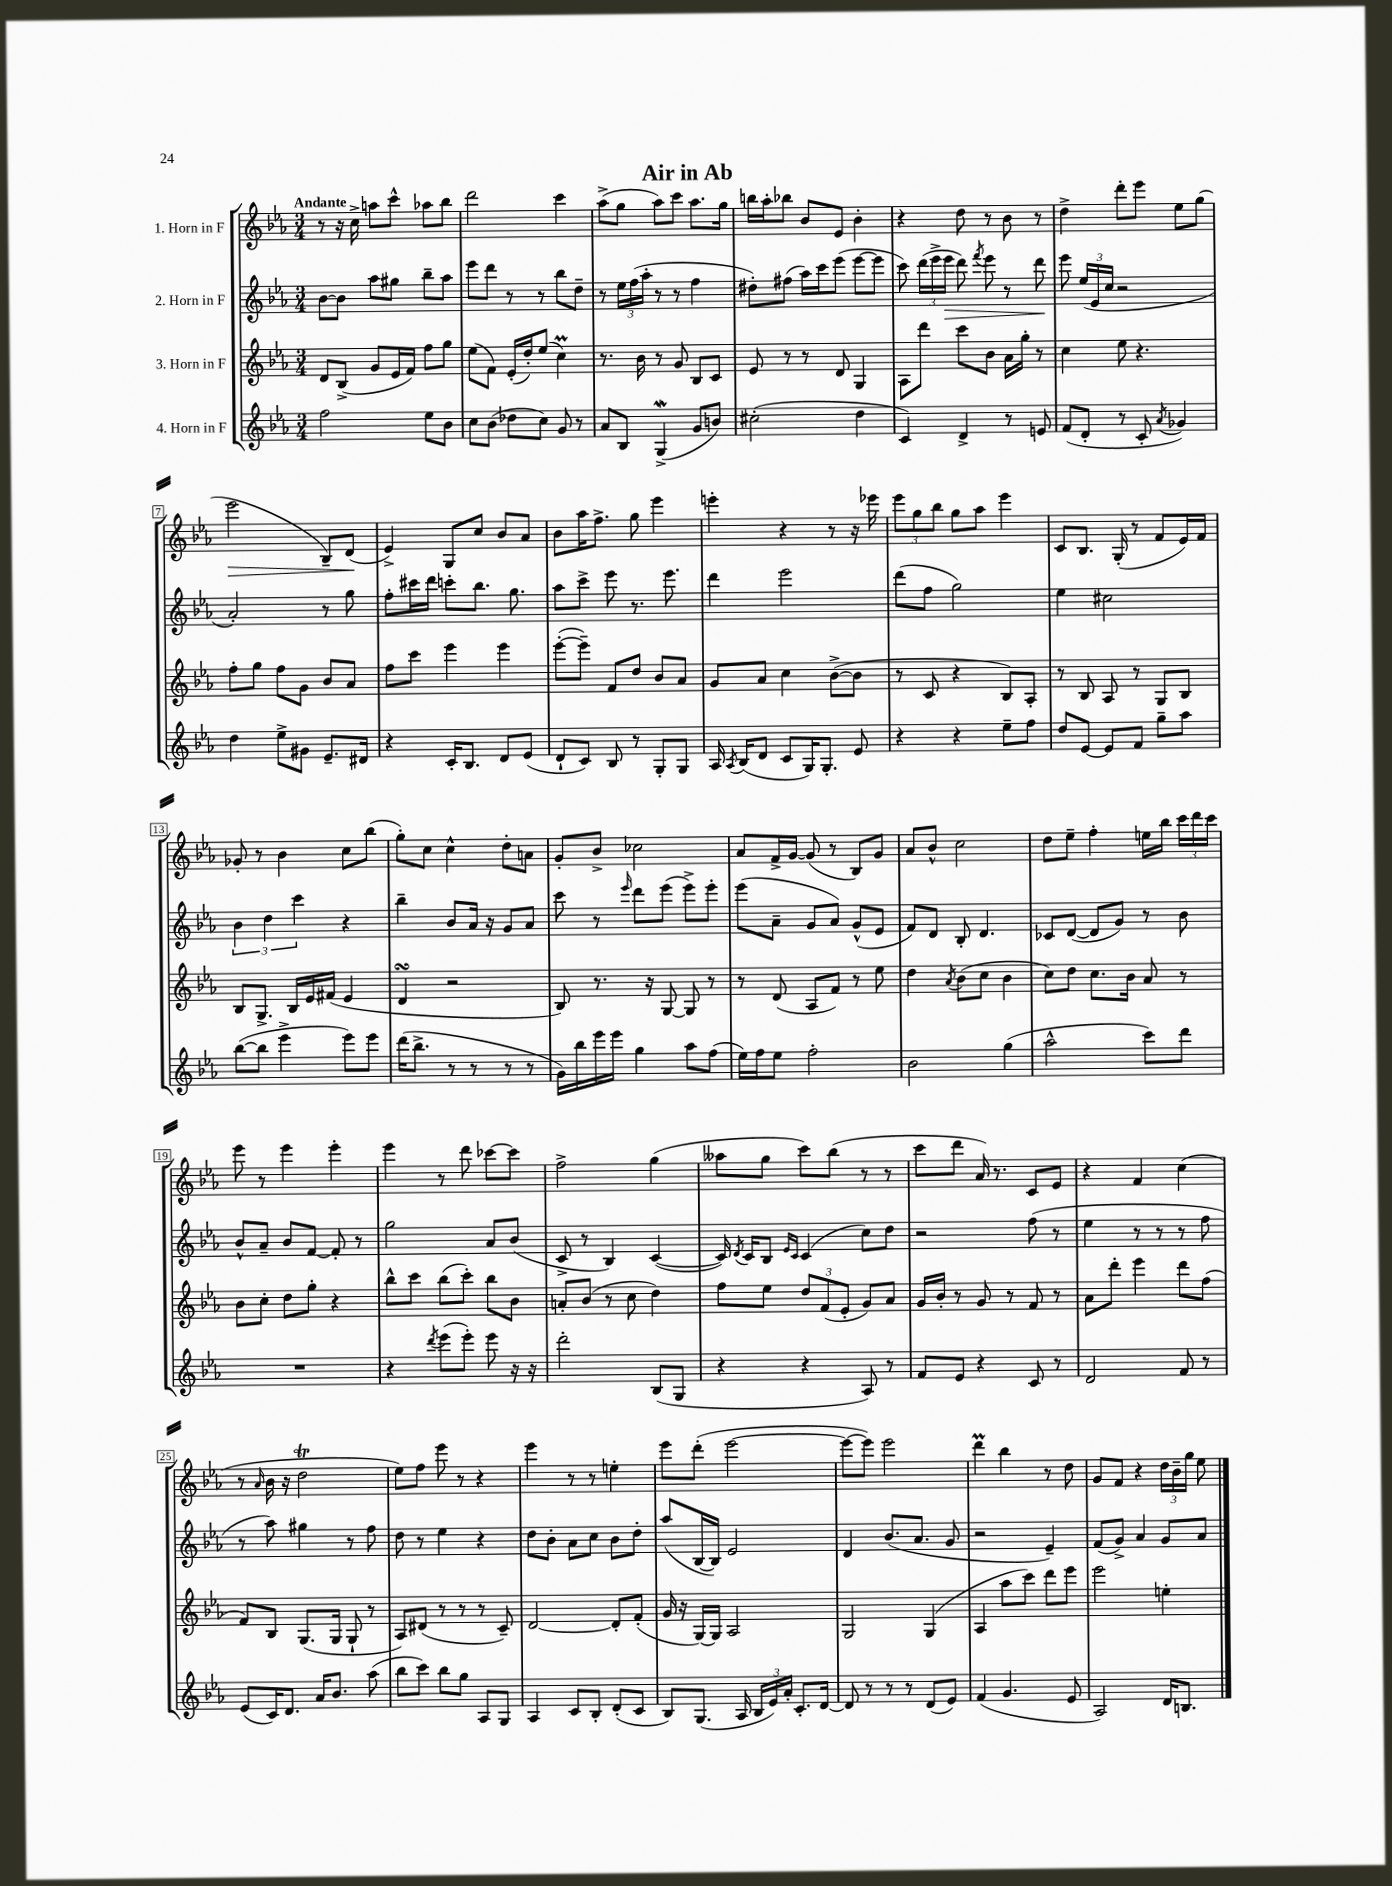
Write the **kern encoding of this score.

**kern	**kern	**kern	**dynam	**kern	**dynam
*part4	*part3	*part2	*part2	*part1	*part1
*staff4	*staff3	*staff2	*staff2	*staff1	*staff1
*I"4. Horn in F	*I"3. Horn in F	*I"2. Horn in F	*	*I"1. Horn in F	*
*clefG2	*clefG2	*clefG2	*	*clefG2	*
*k[b-e-a-]	*k[b-e-a-]	*k[b-e-a-]	*	*k[b-e-a-]	*
*M3/4	*M3/4	*M3/4	*	*M3/4	*
=1	=1	=1	=1	=1	=1
!	!	!	!	!LO:TX:a:B:t=Andante	!
2ff\	8d/L	[8b-\L	.	8r	.
.	(8B-^/J	8b-\J]	.	16r	.
.	.	.	.	16cc^\	.
.	8g/L	8aa-\L	.	8aan\L	.
.	16e-/L	8gg#X\J	.	8ccc^^\J	.
.	16f/JJ)	.	.	.	.
8ee-\L	8ff\L	8bb-~\L	.	8aa-X\L	.
8b-\J	8gg\J	8aa-\J	.	8bb-\J	.
=2	=2	=2	=2	=2	=2
8cc\L	(8ee-\L	8eee-\L	.	2ddd\	.
(8b-\J	8f\J)	8ddd\J	.	.	.
8dd-X\L	(16e-'/LL	8r	.	.	.
.	16dd'/J)	.	.	.	.
8cc\J)	(8ee-/J	8r	.	.	.
8g/	4ccM\)	8bb-\L	.	4ccc\	.
8r	.	8dd~\J	.	.	.
=3	=3	=3	=3	=3	=3
8a-/L	8.r	8r	.	(8aa-^\L	.
8B-/J	.	24ee-\LL	.	8gg\J	.
.	.	(24ff\	.	.	.
.	16b-\	.	.	.	.
.	.	24aa-'\JJ	.	.	.
(4GW^/	8r	8r	.	8aa-\L)	.
.	8g/	8r	.	8ccc\J	.
8g/L	8B-/L	4ff\	.	8.aa-\L	.
8bn/J)	8c/J	.	.	.	.
.	.	.	.	16gg\Jk	.
=4	=4	=4	=4	=4	=4
(2cc#X'\	8e-/	8dd#X'\L)	.	16bbn\LL	.
.	.	.	.	16aa-'\J	.
.	8r	(8ff#X\J	.	8bb-X\J	.
.	8r	16aa-\LL)	.	8b-/L	.
.	.	16ccc\J	.	.	.
.	8d/	(8eee-\J	.	8e-/J	.
4dd\	4G/	[8eee-\L	.	4b-'\	.
.	.	8eee-\J]	.	.	.
=5	=5	=5	=5	=5	=5
4c/)	8A-\L	8ccc\)	.	4r	.
.	8ddd\J	(24ddd\LL	.	.	.
.	.	24eee-^\	.	.	.
!	!	!	!LO:HP:b	!	!
.	.	24eee-\JJ	>	.	.
4d^/	8ccc\L	8ddd\)	.	8dd\	.
.	.	8qfff/	.	.	.
.	8b-\J	8eee-\	.	8r	.
8r	16a-\LL	8r	.	8b-\	.
.	16gg'\JJ	.	.	.	.
8en/	8r	8ddd\	.	8r	.
.	.	.	]	.	.
=6	=6	=6	=6	=6	=6
(8f/L	4cc\	8eee-\	.	4dd^\	.
8d'/J	.	(24ee-/LL	.	.	.
.	.	24e-/	.	.	.
.	.	24cc/JJ	.	.	.
8r	8ee-\	2r	.	8ddd'\L	.
8c'/	4.r	.	.	8eee-\J	.
8qa-/	.	.	.	.	.
4g-X/)	.	.	.	8ee-\L	.
.	.	.	.	(8gg\J	.
!!LO:LB:g=z
=7	=7	=7	=7	=7	=7
!	!	!	!	!	!LO:HP:b
4dd\	8ff'\L	2a-'/)	.	2eee-\	>
.	8gg\J	.	.	.	.
8ee-^\L	8ff\L	.	.	.	.
8g#X\J	8g\J	.	.	.	.
8.e-~/L	8b-/L	8r	.	8B-~/L)	.
.	8a-/J	8gg\	.	(8d/J	.
16d#X/Jk	.	.	.	.	.
.	.	.	.	.	]
=8	=8	=8	=8	=8	=8
4r	8ff\L	8ff'\L	.	4e-^/)	.
.	8ccc\J	16ccc#X\L	.	.	.
.	.	16ddd\JJ	.	.	.
16c'/KL	4eee-\	8cccn'\L	.	8G/L	.
8.B-/J	.	.	.	.	.
.	.	8.bb-\J	.	8cc/J	.
8d/L	4eee-\	.	.	8b-/L	.
.	.	8.gg\	.	.	.
(8e-/J	.	.	.	8a-/J	.
=9	=9	=9	=9	=9	=9
8d`/L	([8eee-'\L	8aa-\L	.	8b-\L	.
8c/J)	8eee-~\J])	8ccc^\J	.	16aa-\K	.
.	.	.	.	8.ff^\J	.
8B-/	8f/L	8eee-\	.	.	.
8r	8dd/J	8.r	.	8gg\	.
8G'/L	8b-/L	.	.	4eee-\	.
.	.	8.eee-\	.	.	.
8G/J	8a-/J	.	.	.	.
=10	=10	=10	=10	=10	=10
16A-/	8g/L	4ddd\	.	4eeen'\	.
8qA-/	.	.	.	.	.
(16B-/KL	.	.	.	.	.
8d/J	8a-/J	.	.	.	.
8c/L	4cc\	2eee-\	.	4r	.
16G/K)	.	.	.	.	.
8.G'/J	.	.	.	.	.
.	([8b-^\L	.	.	8r	.
8e-/	8b-\J]	.	.	16r	.
.	.	.	.	16eee-X\	.
=11	=11	=11	=11	=11	=11
4r	8r	(8ddd\L	.	12eee-\L	.
.	.	.	.	12gg\	.
.	8c/	8ff\J	.	.	.
.	.	.	.	12bb-\J	.
4r	4r	2gg\)	.	8gg\L	.
.	.	.	.	8aa-\J	.
8ee-~\L	8B-/L)	.	.	4eee-\	.
8ff\J	8A-'/J	.	.	.	.
=12	=12	=12	=12	=12	=12
8dd/L	8r	4ee-\	.	8c/L	.
[8e-/J	8B-/	.	.	8.B-/J	.
8e-/L]	8A-/	2cc#X\	.	.	.
.	.	.	.	(16G'/	.
8f/J	8r	.	.	8r	.
8gg~\L	8G/L	.	.	8f/L	.
8aa-\J	8B-/J	.	.	16e-/L)	.
.	.	.	.	16f/JJ	.
!!LO:LB:g=z
=13	=13	=13	=13	=13	=13
([8bb-\L	8B-/L	6b-\	.	8g-X'/	.
8bb-\J]	8.G^/J	.	.	8r	.
.	.	6dd\	.	.	.
4eee-^\	.	.	.	4b-\	.
.	16B-/LL	.	.	.	.
.	.	6ccc\	.	.	.
.	16e-/	.	.	.	.
.	(16f#X/JJ	.	.	.	.
8eee-\L)	4e-/	4r	.	8cc\L	.
8eee-\J	.	.	.	(8bb-\J	.
=14	=14	=14	=14	=14	=14
(16ddd\KL	4dsSsS/	4bb-~\	.	8gg'\L)	.
8.bb-^\J	.	.	.	.	.
.	.	.	.	8cc\J	.
8r	2r	8b-/L	.	4cc^^\	.
8r	.	16a-/Jk	.	.	.
.	.	16r	.	.	.
8r	.	8g/L	.	8dd'\L	.
8r	.	8a-/J	.	8an\J	.
=15	=15	=15	=15	=15	=15
16g\LL)	8B-/)	8ccc\	.	8g'/L	.
16bb-\	.	.	.	.	.
16eee-\	8.r	8r	.	8b-^/J	.
16eee-\JJ	.	.	.	.	.
.	.	16qqeee-/	.	.	.
4gg\	.	8ddd\L	.	2cc-X\	.
.	16r	.	.	.	.
.	[8G/	(8eee-\J	.	.	.
8aa-\L	8G/]	8eee-^\L)	.	.	.
(8ff\J	8r	8eee-'\J	.	.	.
=16	=16	=16	=16	=16	=16
16ee-\LL)	8r	(8eee-\L	.	8a-/L	.
16ff\J	.	.	.	.	.
8ee-\J	(8d/	8a-~\J	.	16f^/L	.
.	.	.	.	[16g/JJ	.
2ff'\	8A-/L	8g/L	.	(8g/]	.
.	8f/J)	8a-/J)	.	8r	.
.	8r	(8g^^/L	.	8B-/L)	.
.	8ee-\	8e-/J	.	8g/J	.
=17	=17	=17	=17	=17	=17
2b-\	4dd\	8f/L)	.	8a-/L	.
.	.	8d/J	.	8b-^^/J	.
.	8qa-/	.	.	.	.
.	(8b-\L	8B-'/	.	2cc\	.
.	8cc\J	4.d/	.	.	.
(4gg\	4b-\	.	.	.	.
=18	=18	=18	=18	=18	=18
2aa-^^\	8cc\L)	8c-X/L	.	8dd\L	.
.	8dd\J	([8d/J	.	8ee-~\J	.
.	8.cc\L	8d/L]	.	4ff'\	.
.	.	8g/J)	.	.	.
.	16b-\Jk	.	.	.	.
8ccc\L)	8a-/	8r	.	16een\LL	.
.	.	.	.	16bb-\JJ	.
8ddd\J	8r	8b-\	.	24ccc\LL	.
.	.	.	.	24ddd\	.
.	.	.	.	24ccc\JJ	.
!!LO:LB:g=z
=19	=19	=19	=19	=19	=19
2.r	8b-\L	8b-^^/L	.	8eee-\	.
.	8cc'\J	8a-~/J	.	8r	.
.	8dd\L	8b-/L	.	4eee-\	.
.	8gg'\J	[8f/J	.	.	.
.	4r	8f'/]	.	4eee-'\	.
.	.	8r	.	.	.
=20	=20	=20	=20	=20	=20
4r	8bb-^^\L	2gg\	.	4eee-\	.
.	8ccc\J	.	.	.	.
8qddd/	.	.	.	.	.
(8eee-\L	(8bb-\L	.	.	8r	.
8eee-'\J)	8ccc'\J)	.	.	8ddd\	.
8eee-\	8bb-\L	8a-/L	.	[8ccc-X\L	.
16r	8b-\J	(8b-/J	.	8ccc-\J]	.
16r	.	.	.	.	.
=21	=21	=21	=21	=21	=21
2ddd'\	8an'/L	8c^/	.	2ff^\	.
.	(8b-/J	8r	.	.	.
.	8r	4B-/)	.	.	.
.	8cc\	.	.	.	.
(8B-/L	4dd\)	([4c/	.	(4gg\	.
8G/J	.	.	.	.	.
=22	=22	=22	=22	=22	=22
4r	8ff\L	16c/])	.	8aa--X\L	.
.	.	8qd/	.	.	.
.	.	16c/KL	.	.	.
.	8ee-\J	8B-/J	.	8gg\J	.
.	.	16qqe-/LL	.	.	.
.	.	16qqc/JJ	.	.	.
4r	12dd/L	(4c/	.	8ccc\L)	.
.	(12f/	.	.	.	.
.	.	.	.	(8bb-\J	.
.	12e-'/J	.	.	.	.
8A-/)	8g/L)	8cc\L)	.	8r	.
8r	8a-/J	8dd\J	.	8r	.
=23	=23	=23	=23	=23	=23
8f/L	16g/LL	2r	.	8ccc\L	.
.	16b-'/JJ	.	.	.	.
8e-/J	8r	.	.	8ddd\J	.
4r	8g/	.	.	16a-/)	.
.	.	.	.	8.r	.
.	8r	.	.	.	.
8c/	8f/	(8ff\	.	8c/L	.
8r	8r	8r	.	8e-/J	.
=24	=24	=24	=24	=24	=24
2d/	8a-\L	4ee-\	.	4r	.
.	8ddd'\J	.	.	.	.
.	4eee-\	8r	.	4f/	.
.	.	8r	.	.	.
8f/	8ddd\L	8r	.	(4cc\	.
8r	(8ff\J	8ff\	.	.	.
!!LO:LB:g=z
=25	=25	=25	=25	=25	=25
(8e-/L	8f/L)	8r	.	8r	.
.	.	.	.	16qqa-/	.
16c/K)	8B-/J	8aa-\)	.	16b-\	.
8.d/J	.	.	.	16r	.
.	(8.G/L	4gg#X\	.	2ddt\	.
16a-/KL	.	.	.	.	.
8.b-/J	16G/Jk	.	.	.	.
.	8G`/	8r	.	.	.
(8aa-\	8r	8ff\	.	.	.
=26	=26	=26	=26	=26	=26
8bb-\L	8A-/L)	8dd\	.	8ee-\L)	.
8ccc\J)	(8d#X/J	8r	.	8ff\J	.
8bb-\L	8r	4ee-\	.	8eee-\	.
8gg\J	8r	.	.	8r	.
8A-/L	8r	4r	.	4r	.
8G/J	8c~/)	.	.	.	.
=27	=27	=27	=27	=27	=27
4A-/	[2d/	8dd\L	.	4eee-\	.
.	.	8b-'\J	.	.	.
8c/L	.	8a-\L	.	8r	.
8B-'/J	.	8cc\J	.	8r	.
(8d'/L	8d'/L]	8b-\L	.	4een'\	.
8c/J	(8f'/J	8dd'\J	.	.	.
=28	=28	=28	=28	=28	=28
8B-/L)	16g/	(8aa-/L	.	8eee-\L	.
.	16r	.	.	.	.
(8.G/J	[16G/LL)	[16B-/L	.	(8ddd'\J	.
.	16G/JJ]	16B-/JJ])	.	.	.
.	2A-/	2e-/	.	[2eee-\	.
16A-/	.	.	.	.	.
24B-/LL	.	.	.	.	.
24e-/)	.	.	.	.	.
24a-'/JJ	.	.	.	.	.
8.c'/L	.	.	.	.	.
[16d/Jk	.	.	.	.	.
=29	=29	=29	=29	=29	=29
8d/]	2G/	4d/	.	8eee-\L_	.
8r	.	.	.	8eee-\J])	.
8r	.	(8.b-/L	.	2eee-\	.
8r	.	.	.	.	.
.	.	8.a-/J	.	.	.
(8d/L	(4G/	.	.	.	.
8e-/J)	.	8g/	.	.	.
=30	=30	=30	=30	=30	=30
(4f/	4A-/	2r	.	4dddm\	.
4.g/	8aa-\L	.	.	4bb-\	.
.	8ccc\J)	.	.	.	.
.	8ddd\L	4e-~/)	.	8r	.
8e-/	8eee-\J	.	.	8dd\	.
=31	=31	=31	=31	=31	=31
2A-/)	2eee-\	(8f/L	.	8g/L	.
.	.	8g^/J)	.	8f/J	.
.	.	4a-/	.	4r	.
16d/KL	4een'\	8g/L	.	24dd\LL	.
.	.	.	.	24b-~\	.
8.Bn/J	.	.	.	.	.
.	.	.	.	24gg\JJ	.
.	.	8a-/J	.	8ee-\	.
==	==	==	==	==	==
*-	*-	*-	*-	*-	*-
